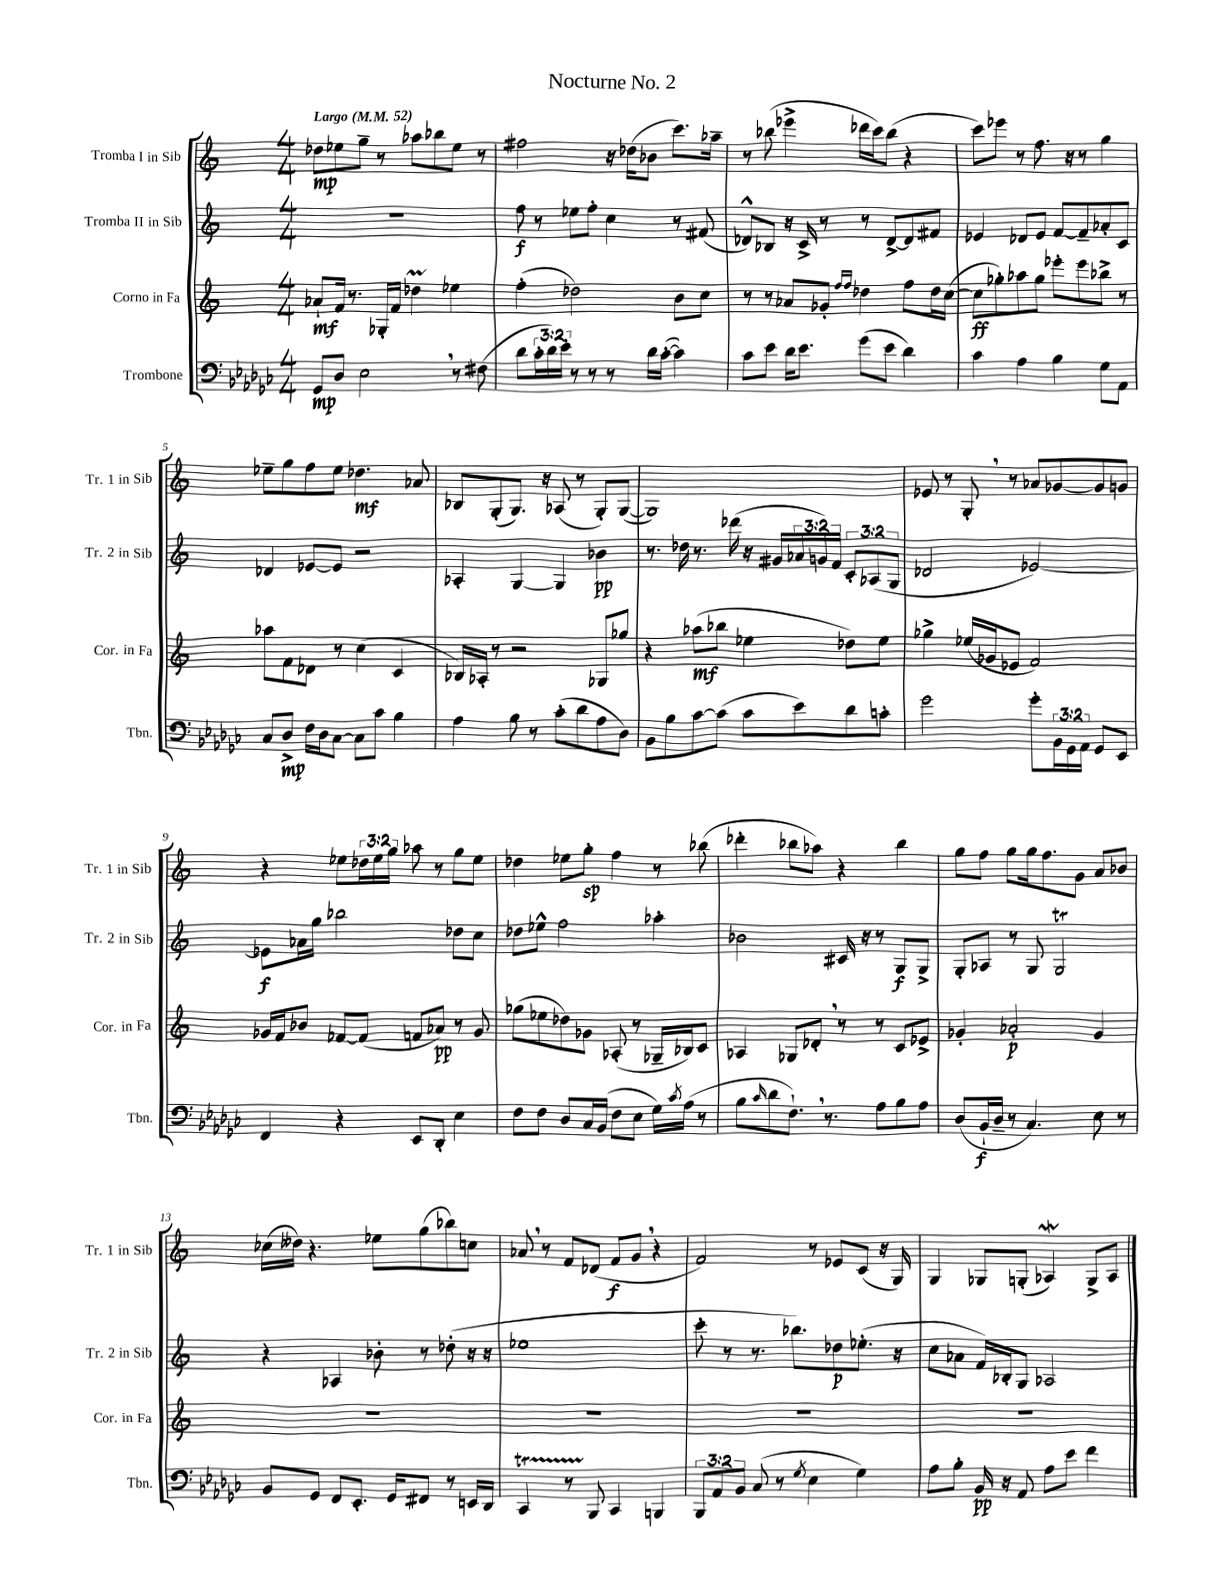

**kern	**kern	**kern	**kern
*staff4	*staff3	*staff2	*staff1
*clefF4	*clefG2	*clefG2	*clefG2
*k[b-e-a-d-g-c-]	*k[]	*k[]	*k[]
*M4/4	*M4/4	*M4/4	*M4/4
*MM52	*MM52	*MM52	*MM52
8GG-	8a-`	1r	8dd-
8D-	16f	.	8ee-
.	8.r	.	.
2E-	.	.	8gg~
.	16G-'	.	8r
.	16f	.	.
.	4dd-	.	8aa-
.	.	.	8bb-
8r	4ee-	.	8ee-
(8F#	.	.	8r
=	=	=	=
8d-	(4ff'	8ff	2ff#
24c-'	.	8r	.
24d-)	.	.	.
24e-'	.	.	.
8r	2dd-)	8ee-	.
8r	.	8ff'	.
8r	.	4cc	16r
.	.	.	(16dd-
16d-	.	.	8b-
([16c-'	.	.	.
4c-])	8b	8r	8.ccc)
.	8cc	(8f#	.
.	.	.	16aa-~
=	=	=	=
8c-	8r	8d-^^)	8r
8e-	8r	8B-	(8bb-
16d-	8a-	16r	4eee-^
8.e-	.	16c^	.
.	8g-'	8r	.
.	16qqff	.	.
.	16qqff	.	.
(8g-	4dd-	8r	16ddd-
.	.	.	16ccc)
8e-	.	[8d-^	(8bb-
4d-)	8ff	8d-]	4r
.	16dd-	8f#	.
.	([16cc	.	.
=	=	=	=
4c-	8cc]	4e-	8ccc)
.	8gg-')	.	8eee-
4A-	8aa-	8d-	8r
.	8gg-	8e-	8.ff
4B-	8eee-'	[8f	.
.	.	.	16r
.	8eee-	8f~]	8r
8G-	8bb-^	8a-'	4gg
8AA-	8r	8c	.
=	=	=	=
8C-	8aa-	4d-	8ee-~
8D-^	8f	.	8gg
16F	8d-	[8e-	8ff
16D-	.	.	.
[8C-	8r	8e-]	8ee-
8C-]	(4cc	2r	4.dd-
8c-	.	.	.
4B-	4c	.	.
.	.	.	8a-
=	=	=	=
4A-	16B-)	4A-'	8B-
.	16A-'	.	.
.	8r	.	(8G'
8B-	2r	[4G	8.G)
8r	.	.	.
.	.	.	16r
(8c-'	.	4G]	(8A-
8d-	.	.	8r
8A-	8G-	4b-	8G')
8D-)	8gg-	.	([8G
=	=	=	=
8BB-	4r	8.r	1G])
8B-	.	.	.
.	.	16dd-	.
[8c-	(8aa-	8.r	.
(8c-]	8bb-	.	.
.	.	(16ddd-	.
8c-	4ee-	16r	.
.	.	16g#	.
8e-)	.	24a-	.
.	.	24g)	.
.	.	24f	.
8d-	8dd-)	12c'	.
.	.	(12A-	.
8c'	8ee-	.	.
.	.	12G	.
=	=	=	=
2g-	4gg-^	2d-	8e-
.	.	.	8r
.	(16ee-	.	8G'
.	16g-	.	.
.	8e-	.	8r
8g-'	2f)	[2e-)	8a-
24BB-	.	.	[8g-
24GG-	.	.	.
24AA-	.	.	.
8GG-	.	.	8g-]
8EE-	.	.	8g
=	=	=	=
4FF	16g-	8e-]	4r
.	16f	.	.
.	8b-	16a-	.
.	.	16gg	.
4r	[8f-	2bb-	8ee-
.	(8f-]	.	24dd-
.	.	.	24ee-
.	.	.	24gg
8EE-	8f	.	8aa-
8DD-'	8a-)	.	8r
4E-	8r	8dd-	8gg
.	8g-	8cc	8ee-
=	=	=	=
8F	(8gg-	8dd-	4dd-
8F	8ee-	8ee-^^	.
8D-	8dd-)	2ff	8ee-
16C-	8g-	.	8gg'
(16BB-	.	.	.
8F	(8A-'	.	4ff
8E-	8r	.	.
16G-)	16G-~	4aa-'	8r
8qc-	.	.	.
(16A-	16B-)	.	.
8r	8c	.	(8bb-
=	=	=	=
8B-	4A-	2b-	4ddd-'
16qqc-	.	.	.
8d-	.	.	.
8.F`)	8G-	.	8bb-
.	8d-'	.	8aa-)
8.r	.	.	.
.	8r	16c#	4r
.	.	16r	.
8A-	8r	8r	.
8B-	8c	8G	4bb-
8A-	8e-^	8G^	.
=	=	=	=
(8D-	4g-'	8G'	8gg
16BB-`	.	8A-	8ff
16D-~	.	.	.
8r	2a-'	8r	8gg
4.C-)	.	8G	16gg
.	.	.	8.ff
.	.	2G	.
.	.	.	8g
8E-	4g-	.	8a
8r	.	.	8b-
=	=	=	=
8BB-	1r	4r	(16cc-
.	.	.	16dd--)
8GG-	.	.	4.r
8FF	.	4A-	.
8.EE-'	.	.	.
.	.	8b-'	8ee-
16GG-	.	.	.
8FF#	.	8r	(8gg
8r	.	(8dd-'	8bb-)
16EE	.	16r	8cc
16DD-	.	16r	.
=	=	=	=
4CC-	1r	1ee-	8a-
.	.	.	8r
8r	.	.	8f
8BBB-	.	.	(8d-
4CC-	.	.	8f
.	.	.	8g
4BBB	.	.	4r
=	=	=	=
12BBB-	1r	8ccc'	2f)
12AA-	.	.	.
.	.	8r	.
12BB-	.	.	.
(8C-	.	8.r	.
8r	.	.	.
.	.	8.bb-)	.
8qG-	.	.	.
4E-	.	.	8r
.	.	8dd-	8e-
4G-)	.	(8.ee-'	(8c
.	.	.	16r
.	.	16r	16G)
=	=	=	=
8A-	1r	8cc	4G
8B-'	.	8a-	.
16BB-	.	16f)	8G-
16r	.	16B-'	.
8AA-	.	8G	(8G'
8A-	.	2A-	4A-)
8e-	.	.	.
4f	.	.	8G^
.	.	.	8A-
==	==	==	==
*-	*-	*-	*-
